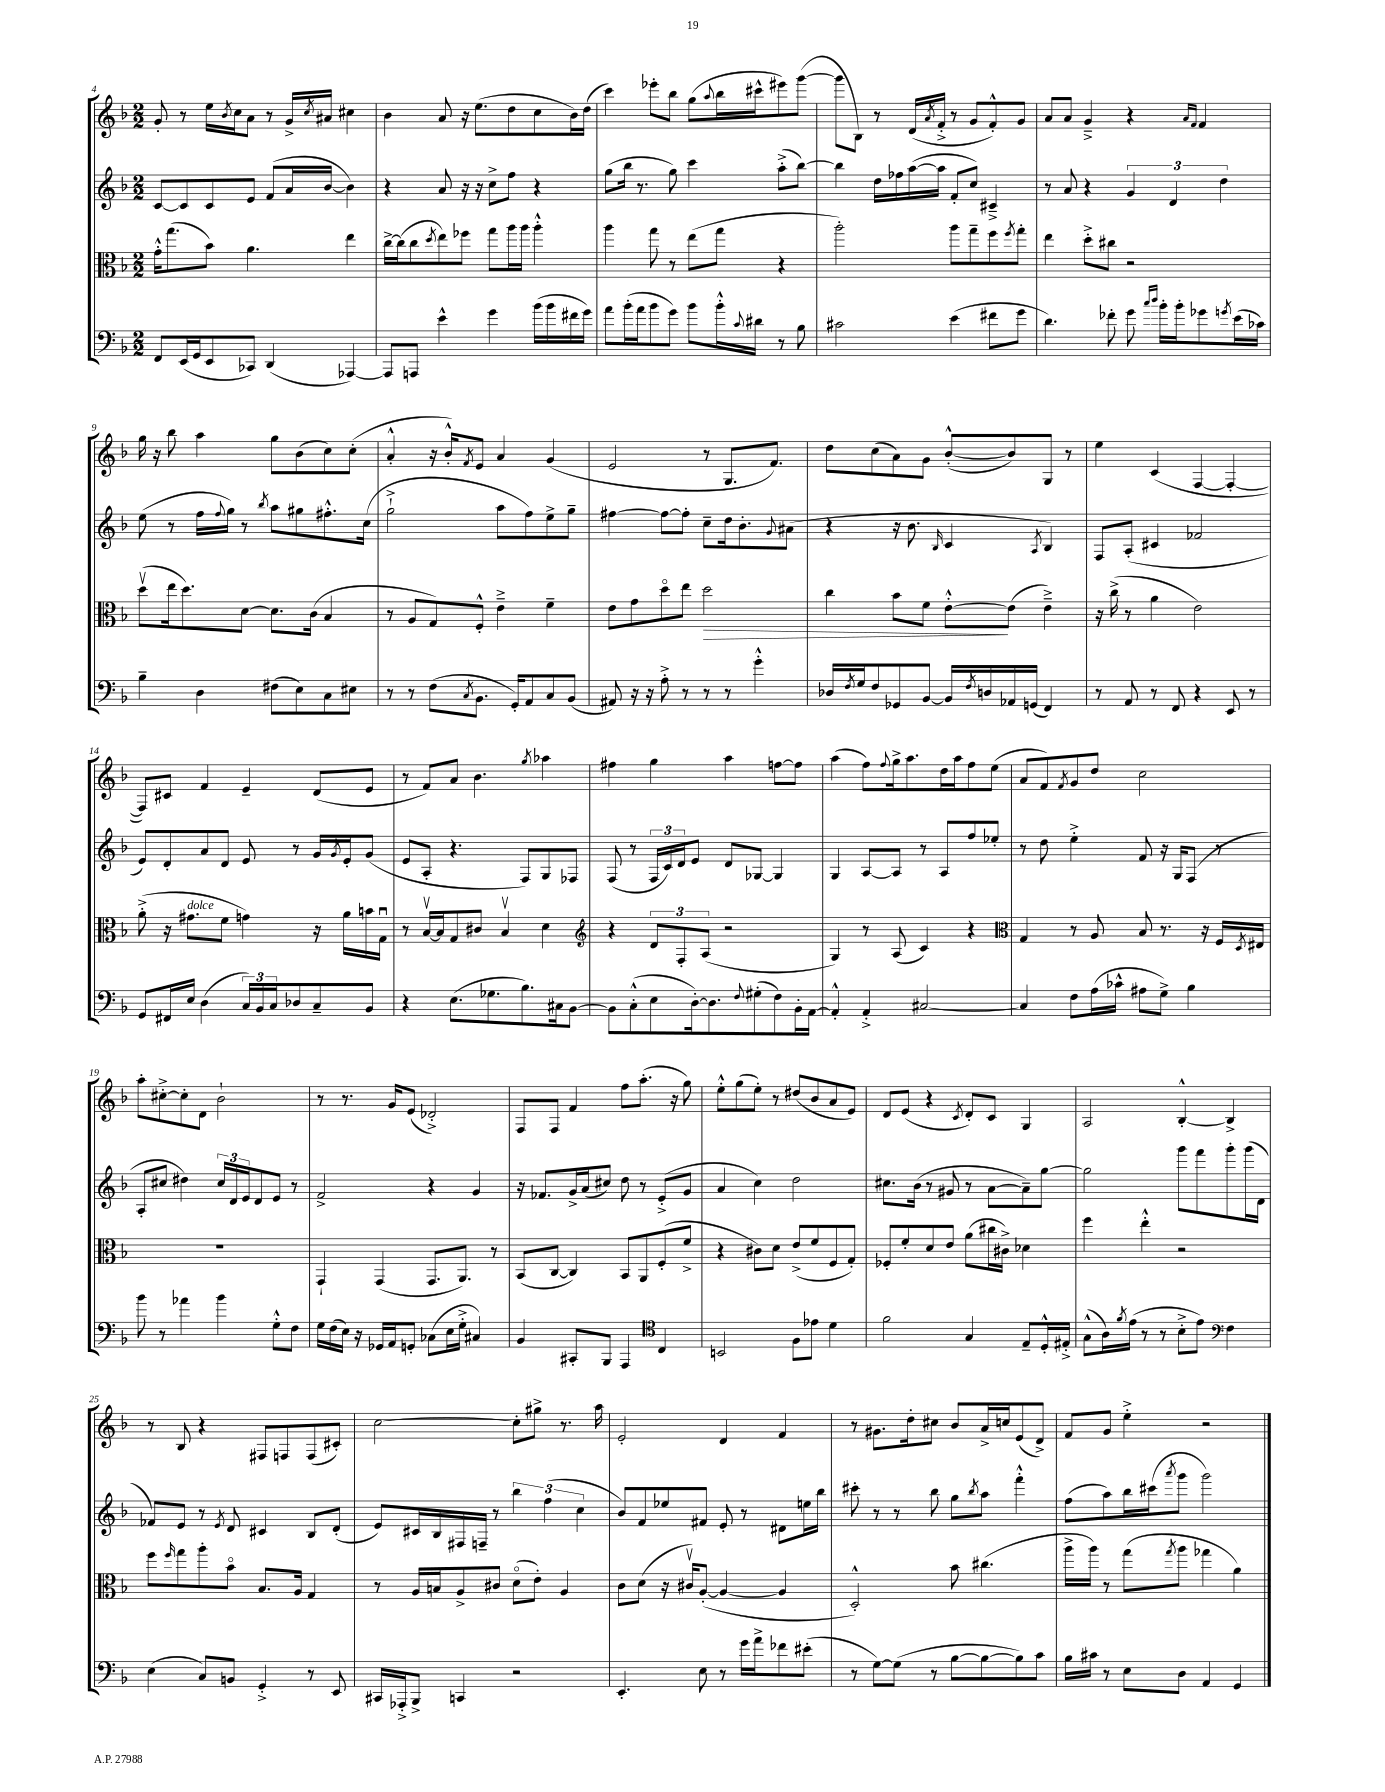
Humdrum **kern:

**kern	**kern	**dynam	**kern	**kern
*part4	*part3	*part3	*part2	*part1
*staff4	*staff3	*staff3	*staff2	*staff1
*clefF4	*clefC3	*	*clefG2	*clefG2
*k[b-]	*k[b-]	*	*k[b-]	*k[b-]
*M2/2	*M2/2	*	*M2/2	*M2/2
=4	=4	=4	=4	=4
8FF/L	16g'^^\KL	.	[8c/L	8g'/
.	(8.gg\	.	.	.
(16EE/L	.	.	8c/]	8r
16GG/J	.	.	.	.
8EE/	8b-\J)	.	8c/	16ee\LL
.	.	.	.	8qb-/
.	.	.	.	16cc\J
8CC-X/J)	4.a\	.	8e/J	8a\J
(4DD/	.	.	(8f/L	8r
.	.	.	16a/L	16g^/LL
.	.	.	.	8qcc/
.	.	.	[16b-/JJ	16a#X/JJ
[4AAA-X/)	4ee\	.	4b-\])	4cc#X\
=5	=5	=5	=5	=5
8AAA-/L]	[16cc^\LL	.	4r	4b-\
.	(16cc\J]	.	.	.
8AAAn/J	8cc\	.	.	.
.	8qdd/	.	.	.
4e^^\	8ee\)	.	8a/	8a/
.	8ff-X\J	.	16r	16r
.	.	.	16r	(8.ee\L
4g\	8gg\L	.	8cc^\L	.
.	16aa\L	.	8ff\J	8dd\
.	16aa\JJ	.	.	.
(16b-\LL	4aa'^^\	.	4r	8cc\
16b-\	.	.	.	.
16f#X\	.	.	.	16b-\L)
16g\JJ)	.	.	.	(16dd\JJ
=6	=6	=6	=6	=6
8a\L	4aa\	.	(8gg\L	4ccc\)
(16b-'\L	.	.	16bb-\Jk	.
16a\J	.	.	8.r	.
8b-\	8gg\	.	.	8eee-X'\L
8g\J)	8r	.	8gg\)	8bb-\J
8b-\L	(8ee\L	.	4ccc\	(8gg\L
.	.	.	.	8qqaa/
16b-'^^\L	8gg\J	.	.	16bb-\L
8qqc/	.	.	.	.
16d#X\JJ	.	.	.	16ccc#X^^\J
8r	4r	.	(8aa'^\L	8eee#X\)
8B-\	.	.	[8bb-\J)	([8ggg\J
=7	=7	=7	=7	=7
2c#X\	2aa'\)	.	4bb-\]	8ggg\L]
.	.	.	.	8B-\J)
.	.	.	16dd\LL	8r
.	.	.	16ff-X\	.
.	.	.	([16aa\	(16d/LL
.	.	.	.	8qa/
.	.	.	16aa\JJ]	16f'^/JJ
(4e\	8aa\L	.	8f'/L	8r
.	8gg~\	.	8cc/J)	8g/L
8f#X\L	8ff\	.	4c#X~^/	8f'^^/)
.	8qff/	.	.	.
8g\J	8gg'\J	.	.	8g/J
=8	=8	=8	=8	=8
4.d\)	4ee\	.	8r	8a/L
.	.	.	8a/	8a/J
.	8dd'^\L	.	4r	4g~^/
8f-X'\	8cc#X\J	.	.	.
8g\	2r	.	6g/	4r
16qqcc/LL	.	.	.	.
16qqdd/JJ	.	.	.	.
16b-'\LL	.	.	.	.
.	.	.	6d/	.
16b-'\J	.	.	.	.
.	.	.	.	16qqa/LL
.	.	.	.	16qqf/JJ
8g-X\	.	.	.	4f/
.	.	.	6dd\	.
8qgn/	.	.	.	.
(16e\L	.	.	.	.
16c-X\JJ)	.	.	.	.
!!LO:LB:g=z
=9	=9	=9	=9	=9
4B-~\	(8ddv\L	.	(8ee\	16gg\
.	.	.	.	16r
.	16ee\k	.	8r	8bb-\
.	8.dd\)	.	.	.
4D\	.	.	16ff\LL	4aa\
.	.	.	8qqff/	.
.	.	.	16gg\JJ)	.
.	[8d\J	.	8r	.
.	.	.	8qbb-/	.
(8F#X\L	8.d\L]	.	8aa\L	8gg\L
8E\)	.	.	8gg#X\	(8b-\
.	(16c\Jk	.	.	.
8C\	4B-/	.	8.ff#X'^^\	8cc\)
8E#X\J	.	.	.	(8cc'\J
.	.	.	(16cc\Jk	.
=10	=10	=10	=10	=10
8r	8r	.	2gg`^\	4a'^^/
8r	8A/L	.	.	.
(8F\L	8G/)	.	.	16r
.	.	.	.	16b-'^^/KL)
8qC/	.	.	.	8qf/
8.BB-\J	8F'^^/J	.	.	8e/J
.	4e~^\	.	8aa\L	4a/
16GG'/KL)	.	.	.	.
8AA/	.	.	8ff\)	.
8C/	4f~\	.	8ee^\	(4g/
(8BB-/J	.	.	8gg~\J	.
=11	=11	=11	=11	=11
8AA#X/)	8e\L	.	[4ff#X\	2e/
16r	8g\	.	.	.
16r	.	.	.	.
8A'^\	8dd\	.	8ff#\L_	.
8r	8ee\J	.	8ff#'\J]	.
!	!	!LO:HP:b	!	!
8r	2dd\	>	8cc~\L	8r
8r	.	.	16dd\k	8.G/L
.	.	.	8.b-'\	.
4g'^^\	.	.	.	.
.	.	.	.	8.f/J)
.	.	.	8qqg/	.
.	.	.	(8a#X\J	.
=12	=12	=12	=12	=12
16D-X/LL	4cc\	.	4r	8dd\L
8qF/	.	.	.	.
16G/J	.	.	.	.
8F/	.	.	.	(8cc\
8GG-X/	8b-\L	.	16r	8a\)
.	.	.	8.b-\	.
[8BB-/J	8f\J	.	.	8g\J
.	.	.	16qqB-/	.
16BB-/LL]	[8e'^^\L	.	4c/	([8b-'^^/L
8qF/	.	.	.	.
16Dn/	.	.	.	.
16AA-X/	(8e\J]	]	.	8b-/])
(16GGn/JJ	.	.	.	.
.	.	.	8qA/	.
4FF/)	4e~^\)	.	4B-/)	8G/J
.	.	.	.	8r
=13	=13	=13	=13	=13
8r	16r	.	8F/L	4ee\
.	(16cc^\	.	.	.
8AA/	8r	.	(8A'/J	.
8r	4a\	.	4c#X/	(4c/
8FF/	.	.	.	.
4r	2e\)	.	2f-X/	[4F/
8EE/	.	.	.	4F'/_
8r	.	.	.	.
!!LO:LB:g=z
=14	=14	=14	=14	=14
8GG/L	(8a'^\	.	8e/L)	8F/L])
16FF#X/L	16r	.	8d'/	8c#X/J
!	!LO:TX:a:i:t=dolce	!	!	!
16E/JJ	8.g#X\L	.	.	.
(4D\	.	.	8a/	4f/
.	8f\J	.	8d/J	.
24C/LL)	4gn\)	.	8e/	4e~/
24BB-/	.	.	.	.
24C/J	.	.	.	.
8D-X/	.	.	8r	.
8C~/	16r	.	16g/LL	(8d/L
.	.	.	8qg/	.
.	16a\LL	.	16e'/J	.
8BB-/J	16bn\	.	(8g/J	8e/J
.	16Gu\JJ	.	.	.
=15	=15	=15	=15	=15
4r	8r	.	8e/L	8r
.	[16B-v/LL	.	8A'/J	8f/L)
.	16B-/J]	.	.	.
(8.E\L	8G/	.	4.r	8a/J
.	8c#X/J	.	.	4.b-\
8.G-X\	.	.	.	.
.	4B-v/	.	.	.
8.B-\)	.	.	8F/L)	.
.	.	.	.	8qgg/
.	4d\	.	8G/	4aa-X\
16C#X\k	.	.	.	.
[8BB-\J	.	.	8F-X/J	.
=16	=16	=16	=16	=16
*	*clefG2	*	*	*
8BB-\L]	4r	.	(8F/	4ff#X\
(8C'^^\	.	.	8r	.
8E\	12d/L	.	24F/LL	4gg\
.	.	.	24c/)	.
.	12F'/	.	24d/J	.
[16D'\k)	.	.	8e/J	.
.	(12A/J	.	.	.
8.D\]	.	.	.	.
.	2r	.	8d/L	4aa\
8qqF/	.	.	.	.
(8G#X'\	.	.	[8G-X/J	.
8F\)	.	.	4G-/]	[8ffn\L
16BB-'\L	.	.	.	8ff\J]
[16AA\JJ	.	.	.	.
=17	=17	=17	=17	=17
4AA'^^/]	4G/)	.	4G/	(4aa\
4AA'^/	8r	.	[8A/L	8ff\L)
.	.	.	.	8qqff/
.	(8A/	.	8A/J]	16gg^\k
.	.	.	.	8.aa\
[2C#X/	4c/)	.	8r	.
.	.	.	8A/L	16dd\L
.	.	.	.	16aa\J
.	4r	.	8ff/	8ff\
.	.	.	8ee-X'/J	(8ee\J
=18	=18	=18	=18	=18
*	*clefC3	*	*	*
4C#/]	4G/	.	8r	8a/L
.	.	.	8dd\	8f/)
.	.	.	.	8qf/
8F\L	8r	.	4ee'^\	8g/
(16A\L	8A/	.	.	8dd/J
16c-X^^\JJ	.	.	.	.
8A#X\L	8B-/	.	8f/	2cc\
8G^\J)	8.r	.	16r	.
.	.	.	16G/KL	.
4B-\	.	.	(8F/J	.
.	16r	.	.	.
.	16F/LL	.	8r	.
.	8qD/	.	.	.
.	16E#X/JJ	.	.	.
!!LO:LB:g=z
=19	=19	=19	=19	=19
8b-\	1r	.	8A'/L	8aa'\L
8r	.	.	8cc#X/J	[8cc#X'^\
4a-X\	.	.	4dd#X\)	8cc#'\]
.	.	.	.	8d\J
4b-\	.	.	24cc#/LL	2b-`\
.	.	.	24d/	.
.	.	.	24e/J	.
.	.	.	8d/	.
8G'^^\L	.	.	8e/J	.
8F\J	.	.	8r	.
=20	=20	=20	=20	=20
16G\LL	4GG`/	.	2f^/	8r
(16F\	.	.	.	.
16E\JJ)	.	.	.	8.r
16r	.	.	.	.
16GG-X/LL	(4GG/	.	.	.
16AA/J	.	.	.	16g/KL
8GGn'/J	.	.	.	(8e/J
(8C-X\L	8.GG/L	.	4r	2d-X'^/)
16E\L	.	.	.	.
16G'^\JJ	8.AA/J)	.	.	.
4C#X/)	.	.	4g/	.
.	8r	.	.	.
=21	=21	=21	=21	=21
4BB-/	(8BB-/L	.	16r	8F/L
.	.	.	8.f-X/L	.
.	[8C/J	.	.	8F/J
8CC#X'/L	4C/])	.	16g^/L	4f/
.	.	.	(16a/J	.
8BBB-/J	.	.	8cc#X/J)	.
4AAA/	8BB-/L	.	8dd\	8ff\L
.	8AA/	.	8r	(8.aa'\J
*clefC4	*	*	*	*
4C/	(8F'/	.	(8e'^/L	.
.	.	.	.	16r
.	8f^/J	.	8g/J	8gg\)
=22	=22	=22	=22	=22
2BBn/	4r	.	4a/	8ee'^^\L
.	.	.	.	(8gg\
.	8c#X\L)	.	4cc\)	8ee'\J)
.	8d\J	.	.	8r
8F\L	(8e^/L	.	2dd\	(8dd#X/L
8e-X\J	8f/	.	.	8b-/
4d\	8F/	.	.	8a/
.	8G'/J)	.	.	8e/J)
=23	=23	=23	=23	=23
2f\	8F-X'/L	.	8.cc#X\L	8d/L
.	8f'/	.	.	(8e/J
.	.	.	(16b-\Jk	.
.	8d/	.	8r	4r
.	8e/J	.	8g#X/	.
.	.	.	.	8qc/
4G/	(8a\L	.	8r	8d'/L)
.	16cc#X\L	.	[8a\L	8c/J
.	16c#X^\JJ)	.	.	.
8E~/L	4d-X\	.	8a~\])	4G/
16D'^^/L	.	.	[8gg\J	.
16E#X'^/JJ	.	.	.	.
=24	=24	=24	=24	=24
(8G^^\L	4ff\	.	2gg\]	2A/
16A\L)	.	.	.	.
8qf/	.	.	.	.
(16e\JJ	.	.	.	.
8r	4ee'^^\	.	.	.
8r	.	.	.	.
8B-'^\L	2r	.	8ggg\L	[4B-'^^/
8e\J)	.	.	8fff\	.
*clefF4	*	*	*	*
4F\	.	.	8ggg'\	4B-^/]
.	.	.	(16ggg\L	.
.	.	.	16d\JJ	.
!!LO:LB:g=z
=25	=25	=25	=25	=25
(4E\	8ff\L	.	8f-X/L)	8r
.	16qqff/	.	.	.
.	8gg\	.	8e/J	8B-/
8C/L)	8aa'\	.	8r	4r
.	.	.	8qe/	.
8BBn/J	8b-\J	.	8d/	.
4GG'^/	8.B-/L	.	4c#X/	8F#X/L
.	.	.	.	8Fn/
.	16A/Jk	.	.	.
8r	4G/	.	8B-/L	(8F/
8EE/	.	.	(8d'/J	8c#X'/J)
=26	=26	=26	=26	=26
16CC#X/LL	8r	.	8e/L)	[2cc\
16AAA-X'^/J	.	.	.	.
8BBB-^/J	16A/LL	.	16c#X/L	.
.	16Bn/J	.	16B-/	.
4CCn/	8A^/	.	16F#X/	.
.	.	.	16Fn~/JJ	.
.	8c#X/J	.	8r	.
2r	(8d\L	.	6bb-\	8cc'\L]
.	8e'\J)	.	.	8gg#X^\J
.	.	.	(6ff\	.
.	4A/	.	.	8.r
.	.	.	6cc\	.
.	.	.	.	16aa\
=27	=27	=27	=27	=27
4.EE'/	8c\L	.	8b-/L)	2e'/
.	(8d\J	.	8f/	.
.	16r	.	8ee-X/	.
.	16c#Xv/KL)	.	.	.
8E\	([8A'/J	.	8f#X/J	.
8r	4A/_	.	8e'/	4d/
16g\LL	.	.	8r	.
16a^\J	.	.	.	.
8f-X\	4A/]	.	8d#X\L	4f/
(8e#X'\J	.	.	16een\L	.
.	.	.	16bb-\JJ	.
=28	=28	=28	=28	=28
8r	2D'^^/)	.	8ccc#X'\	8r
[8G\L)	.	.	8r	8.g#X\L
(8G\J]	.	.	8r	.
.	.	.	.	16dd'\k
8r	.	.	8bb-\	8cc#X\J
[8B-\L	8b-\	.	8gg\L	8b-/L
.	.	.	8qbb-/	.
8B-\_	(4.cc#X\	.	8aa\J	16a^/L
.	.	.	.	16ccn/J
8B-\])	.	.	4fff'^^\	(8e/
8c\J	.	.	.	8d^/J)
=29	=29	=29	=29	=29
16B-\LL	16aa^\LL	.	(8ff\L	8f/L
16c#X\JJ	16aa\JJ)	.	.	.
8r	8r	.	8aa\)	8g/J
8E\L	(8gg\L	.	16bb-\L	4ee'^\
.	.	.	(16ccc#X\J	.
.	8qgg/	.	8qaaa/	.
8D\J	8aa\J	.	8ggg\J	.
4AA/	4gg-X\	.	2ggg\)	2r
4GG/	4a\)	.	.	.
==	==	==	==	==
*-	*-	*-	*-	*-
